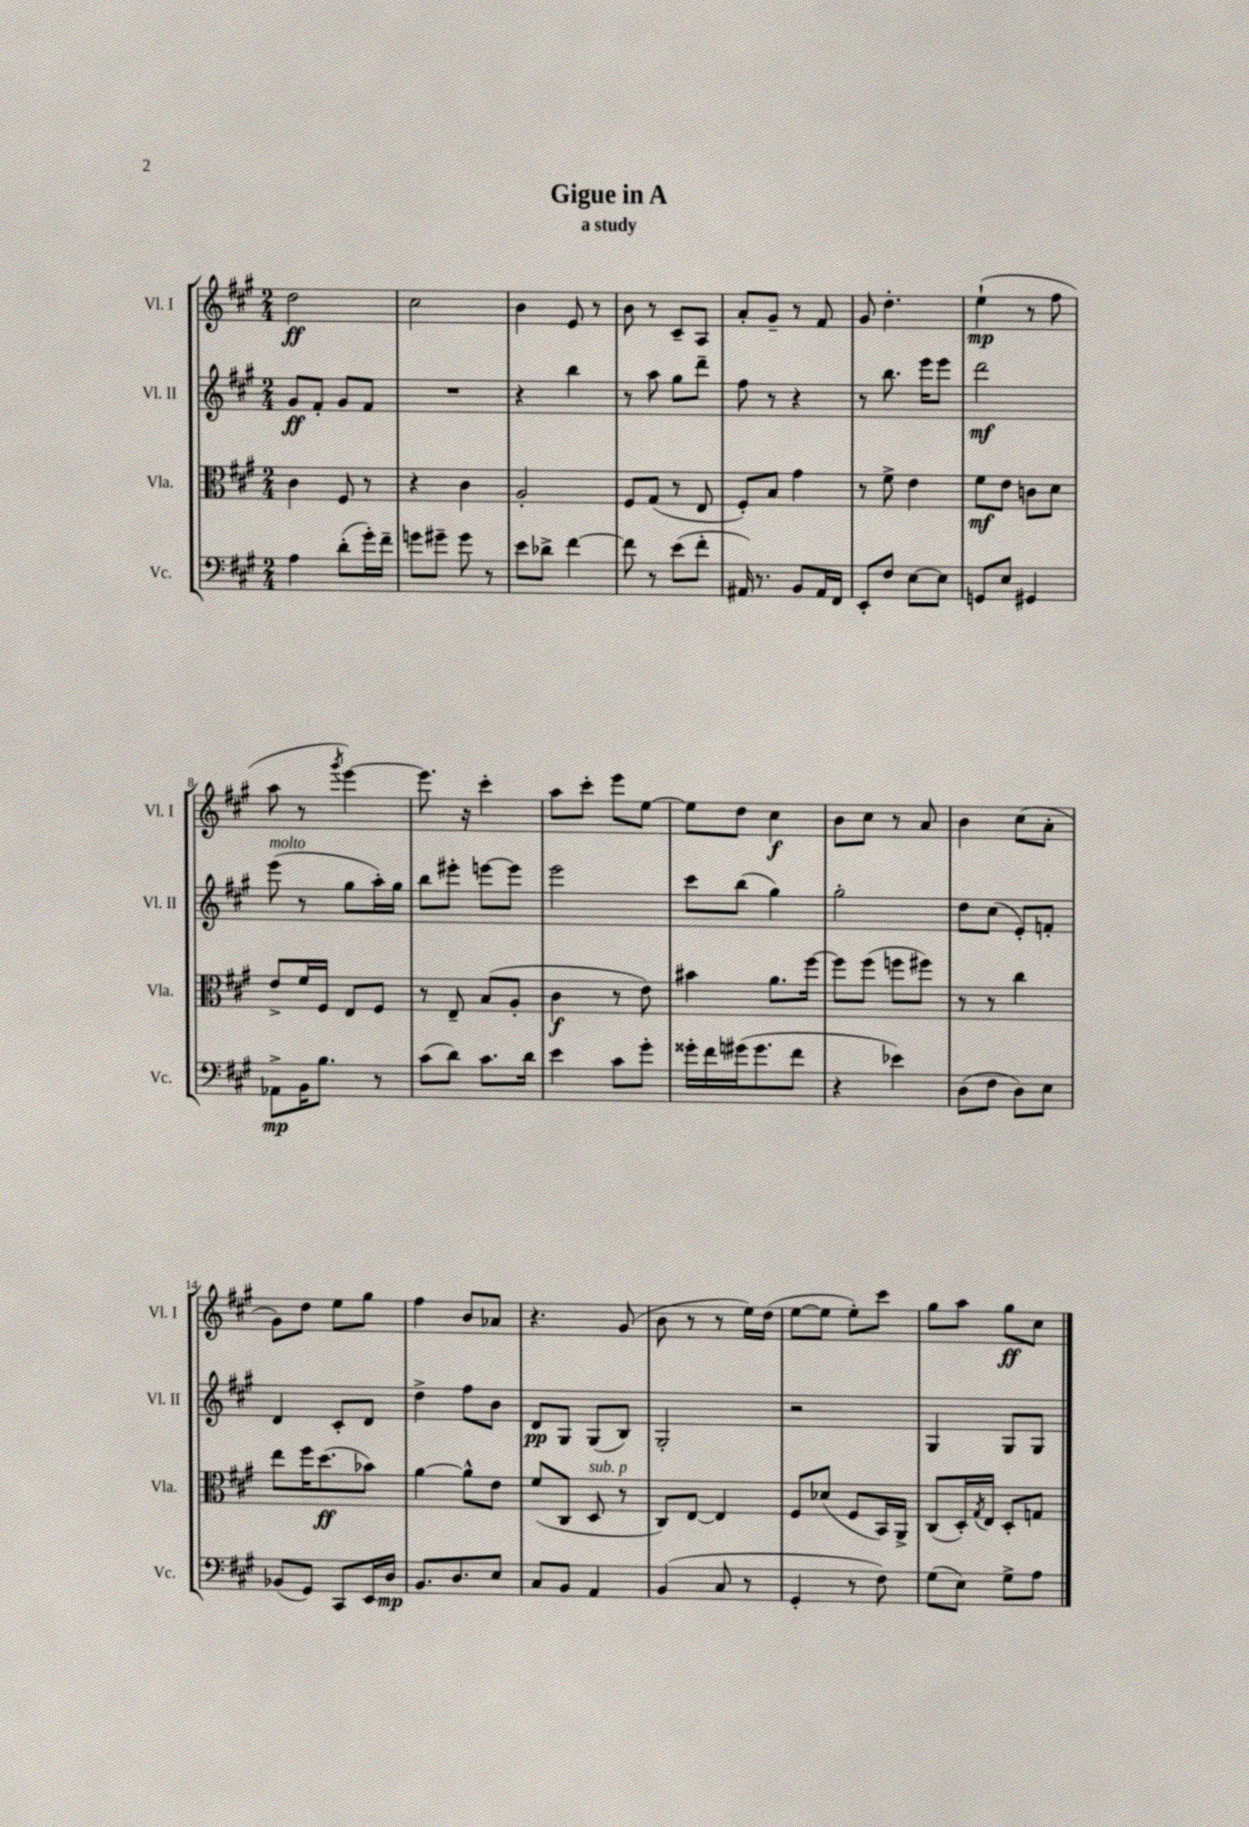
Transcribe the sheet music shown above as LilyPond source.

\header { title = "Gigue in A" subtitle = "a study" }
<<
\new StaffGroup <<
\new Staff = "s0" \with { instrumentName = "Vl. I" shortInstrumentName = "Vl. I" } {
    \clef treble \key a \major \numericTimeSignature \time 2/4
    d''2\ff |
    cis''2 |
    b'4 e'8 r8 |
    b'8 r8 cis'8-- a8 |
    a'8-. gis'8-- r8 fis'8 |
    gis'8 d''4.-. |
    e''4-!\mp( r8 fis''8 |
    a''8 r8 \acciaccatura { gis'''8 } e'''4~) |
    e'''8. r16 cis'''4-. |
    a''8 cis'''8-. e'''8 e''8~ |
    e''8 d''8 cis''4\f |
    b'8 cis''8 r8 a'8 |
    b'4 cis''8( a'8-. |
    gis'8) d''8 e''8 gis''8 |
    fis''4 b'8 aes'8 |
    r4. gis'8( |
    b'8 r8 r8 e''16) d''16( |
    e''8~ e''8 e''8-.) cis'''8 |
    gis''8 a''8 gis''8\ff cis''8 \bar "|." |
}
\new Staff = "s1" \with { instrumentName = "Vl. II" shortInstrumentName = "Vl. II" } {
    \clef treble \key a \major \numericTimeSignature \time 2/4
    gis'8\ff fis'8-. gis'8 fis'8 |
    R2 |
    r4 b''4 |
    r8 a''8 gis''8 d'''8-- |
    fis''8 r8 r4 |
    r8 b''8. e'''16 e'''8 |
    d'''2\mf |
    e'''8^\markup { \italic "molto" }( r8 gis''8 a''16-.) gis''16 |
    b''8 eis'''8-. e'''8~ e'''8 |
    e'''2 |
    cis'''8 b''8( gis''4) |
    gis''2-. |
    d''8 cis''8( e'8-.) f'8-. |
    d'4 cis'8-. d'8 |
    d''4-> fis''8 b'8 |
    d'8\pp gis8 gis8( b8) |
    gis2-. |
    r2 |
    gis4 gis8 gis8 \bar "|." |
}
\new Staff = "s2" \with { instrumentName = "Vla." shortInstrumentName = "Vla." } {
    \clef alto \key a \major \numericTimeSignature \time 2/4
    cis'4 fis8 r8 |
    r4 cis'4 |
    a2-. |
    fis8 gis8( r8 e8 |
    fis8-.) b8 gis'4 |
    r8 fis'8-> e'4 |
    fis'8\mf e'8 c'8 d'8 |
    e'8-> fis'16 fis16 e8 fis8 |
    r8 e8-- b8( a8-. |
    cis'4\f r8 e'8) |
    bis'4 a'8. fis''16~ |
    fis''8 fis''8( f''8 fis''8) |
    r8 r8 cis''4 |
    e''8 fis''16 d''8.\ff( bes'8) |
    a'4~ a'8-^ e'8 |
    fis'8( cis8 d8^\markup { \italic "sub. p" } r8 |
    cis8) e8~ e4 |
    fis8 des'8( fis8 b,16) a,16-> |
    cis8( d16-.) \acciaccatura { gis8 } e16 d8-. g8 \bar "|." |
}
\new Staff = "s3" \with { instrumentName = "Vc." shortInstrumentName = "Vc." } {
    \clef bass \key a \major \numericTimeSignature \time 2/4
    a4 d'8-.( gis'16-.) fis'16-- |
    g'8 gis'8-- gis'8 r8 |
    e'8 des'8-> fis'4~ |
    fis'8 r8 e'8( fis'8-. |
    ais,16) r8. b,8 ais,16 fis,16 |
    e,8-. fis8 e8~ e8 |
    g,8 e8 gis,4 |
    aes,8->\mp b,16 b8. r8 |
    cis'8( d'8) cis'8. d'16 |
    e'4 cis'8 gis'8-. |
    gisis'16-. fis'16 gis'16( gis'8. fis'8 |
    r4 ees'4) |
    d8( fis8 d8) e8 |
    bes,8( gis,8) cis,8 e,16 d16\mp |
    b,8. d8. e8 |
    cis8 b,8 a,4 |
    b,4( cis8 r8 |
    gis,4-. r8 fis8) |
    gis8( e8) gis8-> a8 \bar "|." |
}
>>
>>
